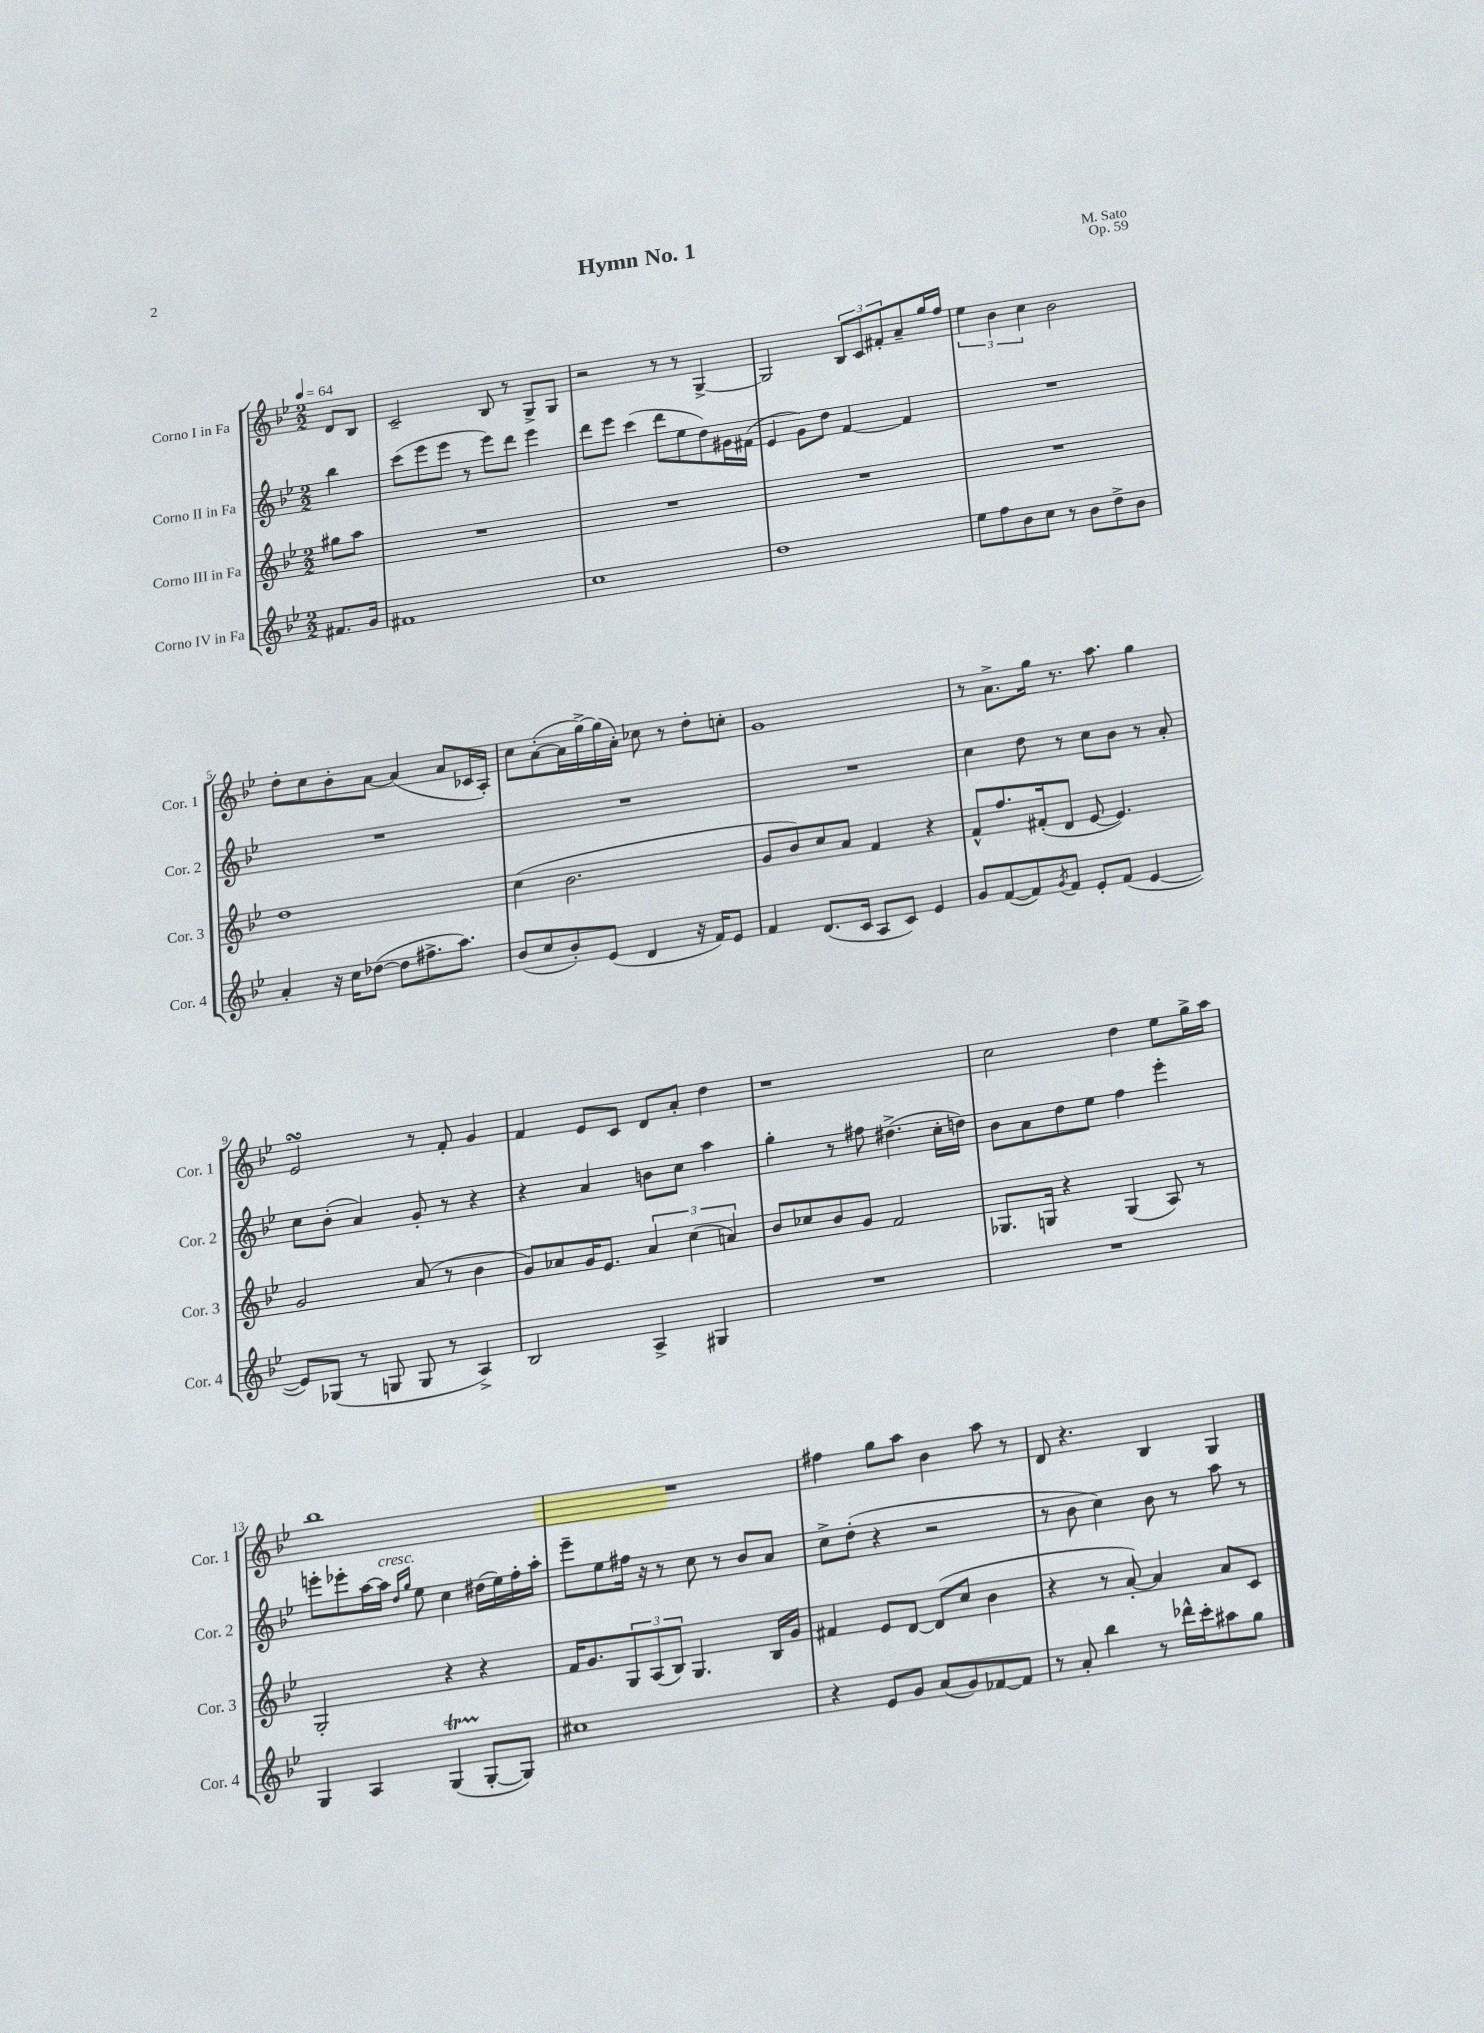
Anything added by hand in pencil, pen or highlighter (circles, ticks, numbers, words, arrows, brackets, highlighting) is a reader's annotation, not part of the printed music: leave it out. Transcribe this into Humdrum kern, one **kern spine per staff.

**kern	**kern	**kern	**kern
*part4	*part3	*part2	*part1
*staff4	*staff3	*staff2	*staff1
*I"Corno IV in Fa	*I"Corno III in Fa	*I"Corno II in Fa	*I"Corno I in Fa
*I'Cor. 4	*I'Cor. 3	*I'Cor. 2	*I'Cor. 1
*clefG2	*clefG2	*clefG2	*clefG2
*k[b-e-]	*k[b-e-]	*k[b-e-]	*k[b-e-]
*M2/2	*M2/2	*M2/2	*M2/2
*MM64	*MM64	*MM64	*MM64
=	=	=	=
8.f#X/L	8gg#X\L	4bb-\	8d/L
.	8aa\J	.	8B-/J
16g/Jk	.	.	.
=1	=1	=1	=1
1f#X	1r	(8ccc\L	2c~/
.	.	8eee-\	.
.	.	8eee-\J	.
.	.	8r	.
.	.	8eee-\L)	8B-/
.	.	8ddd\J	8r
.	.	4eee-\	8G^/L
.	.	.	8G/J
=2	=2	=2	=2
1cc	1r	8ddd\L	2r
.	.	8eee-\J	.
.	.	(4ccc\	.
.	.	8ddd\L	8r
.	.	8ee-\	8r
.	.	8dd\)	[4G^/
.	.	16g#X\L	.
.	.	(16f#X\JJ	.
=3	=3	=3	=3
1dd	1r	4e-/	2G/]
.	.	8g\L)	.
.	.	8dd\J	.
.	.	[4f/	12B-/L
.	.	.	12c/
.	.	.	12f#X'/
.	.	4f/]	8a~/
.	.	.	16gg/L
.	.	.	16ff/JJ
=4	=4	=4	=4
8ee-\L	1r	1r	6ee-\
8ff\	.	.	.
.	.	.	6b-\
8b-\	.	.	.
.	.	.	6cc\
8cc\J	.	.	.
8r	.	.	2b-\
8b-\L	.	.	.
8dd^\	.	.	.
8b-\J	.	.	.
!!LO:LB:g=z
=5	=5	=5	=5
4a'/	1dd	1r	8dd'\L
.	.	.	8cc\
16r	.	.	8b-'\
16cc\KL	.	.	.
([8dd-X\J	.	.	[8a\J
8dd-\L]	.	.	(4a/]
8.ff#X^\	.	.	.
.	.	.	8a/L
8.aa\J)	.	.	.
.	.	.	16c-X/L
.	.	.	16A'/JJ)
=6	=6	=6	=6
(8b-/L	(4cc\	1r	8cc\L
8cc/	.	.	([8a'\
8b-'/)	2.b-\	.	16a\L]
.	.	.	[16gg^\)
(8e-/J	.	.	(16gg\]
.	.	.	16a'\JJ)
4d/	.	.	8cc-X\
.	.	.	8r
16r	.	.	8dd'\L
16f/KL)	.	.	.
8e-/J	.	.	8ccn'\J
=7	=7	=7	=7
4f/	8g/L	1r	1g
.	8b-/)	.	.
(8.d/L	8cc/	.	.
.	8a/J	.	.
16c/Jk	.	.	.
8A/L	4f/	.	.
8c/J)	.	.	.
4e-/	4r	.	.
=8	=8	=8	=8
8g/L	8f^^/L	4cc\	8r
([8f/	8.ff/	.	8.a^\L
8f/])	.	8dd\	.
.	(16f#X'/k	.	16gg\Jk
8qg/	.	.	.
8f/J	8d/J	8r	8.r
8e-'/L	[8e-/	8cc\L	.
.	.	.	8.aa\
(8f/J	4.e-/])	8b-\J	.
[4e-/	.	8r	4gg\
.	.	8a'/	.
!!LO:LB:g=z
=9	=9	=9	=9
8e-/L])	2g/	8cc\L	2e-sSSs/
(8G-X/J	.	(8b-'\J	.
8r	.	4a/)	.
8Gn/	.	.	.
8G/	(8a/	8g'/	8r
8r	8r	8r	8f'/
4A^/)	4b-\	4r	4g/
=10	=10	=10	=10
2B-/	8g/L)	4r	4f/
.	8a-X/	.	.
.	16g/K	4a/	8e-/L
.	8.e-/J	.	.
.	.	.	8c/J
4A^/	6a-/	8bn\L	8d/L
.	.	8cc\J	8a'/J
.	(6cc\	.	.
4G#X/	.	4aa\	4dd\
.	6an/)	.	.
=11	=11	=11	=11
1r	8b-/L	4gg'\	1r
.	8cc-X/	.	.
.	8b-/	8r	.
.	8g/J	8ff#X\	.
.	2f/	(4.dd#X^\	.
.	.	16cc'\LL	.
.	.	16ddn\JJ)	.
=12	=12	=12	=12
1r	8.G-X/L	8b-\L	2cc\
.	.	8a\	.
.	16Gn/Jk	.	.
.	4r	8dd\	.
.	.	8ee-\J	.
.	(4G/	4ff\	4dd\
.	8A/)	4eee-'\	8ee-\L
.	8r	.	16gg^\L
.	.	.	16aa\JJ
!!LO:LB:g=z
=13	=13	=13	=13
4G/	2G'/	8eeen'\L	1bb-
.	.	8eee-X'\	.
4A/	.	[16aa\L	.
!	!	!LO:TX:a:i:t=cresc.	!
.	.	16aa\JJ]	.
.	.	16qqdd/LL	.
.	.	16qqgg/JJ	.
.	.	8ee-\	.
(4GT/	4r	4cc\	.
[8G'/L	4r	(16dd#X\LL	.
.	.	16ee-\)	.
8G/J])	.	16ff'\	.
.	.	16aa'\JJ	.
=14	=14	=14	=14
1cc#X	16f/KL	8eee-~\L	1r
.	8.g/	.	.
.	.	8ee-\	.
.	12G/	16ff#X\Jk	.
.	.	16r	.
.	(12A/	.	.
.	.	8r	.
.	12B-/J)	.	.
.	4.G/	8cc\	.
.	.	8r	.
.	.	8b-/L	.
.	16B-/LL	8a/J	.
.	16g/JJ	.	.
=15	=15	=15	=15
4r	4f#X/	8cc^\L	4ff#X\
.	.	(8dd'\J	.
8e-/L	8e-/L	4r	8gg\L
8g/J	[8d/J	.	8aa\J
(8a/L	(8d/L]	2r	4b-\
8g/)	8cc/J	.	.
[8f-X/	4b-\	.	8aa\
8f-/J]	.	.	8r
=16	=16	=16	=16
8r	4r	8r	8d/
8a'/	.	8b-\	4.r
4bb-\	8r	4cc\)	.
.	[8a'/)	.	.
8r	4a/]	8b-\	4B-/
16ddd-X^^\LL	.	8r	.
16ccc'\J	.	.	.
8aa#X\	8a/L	8aa\	4G/
8gg\J	8c/J	8r	.
==	==	==	==
*-	*-	*-	*-
